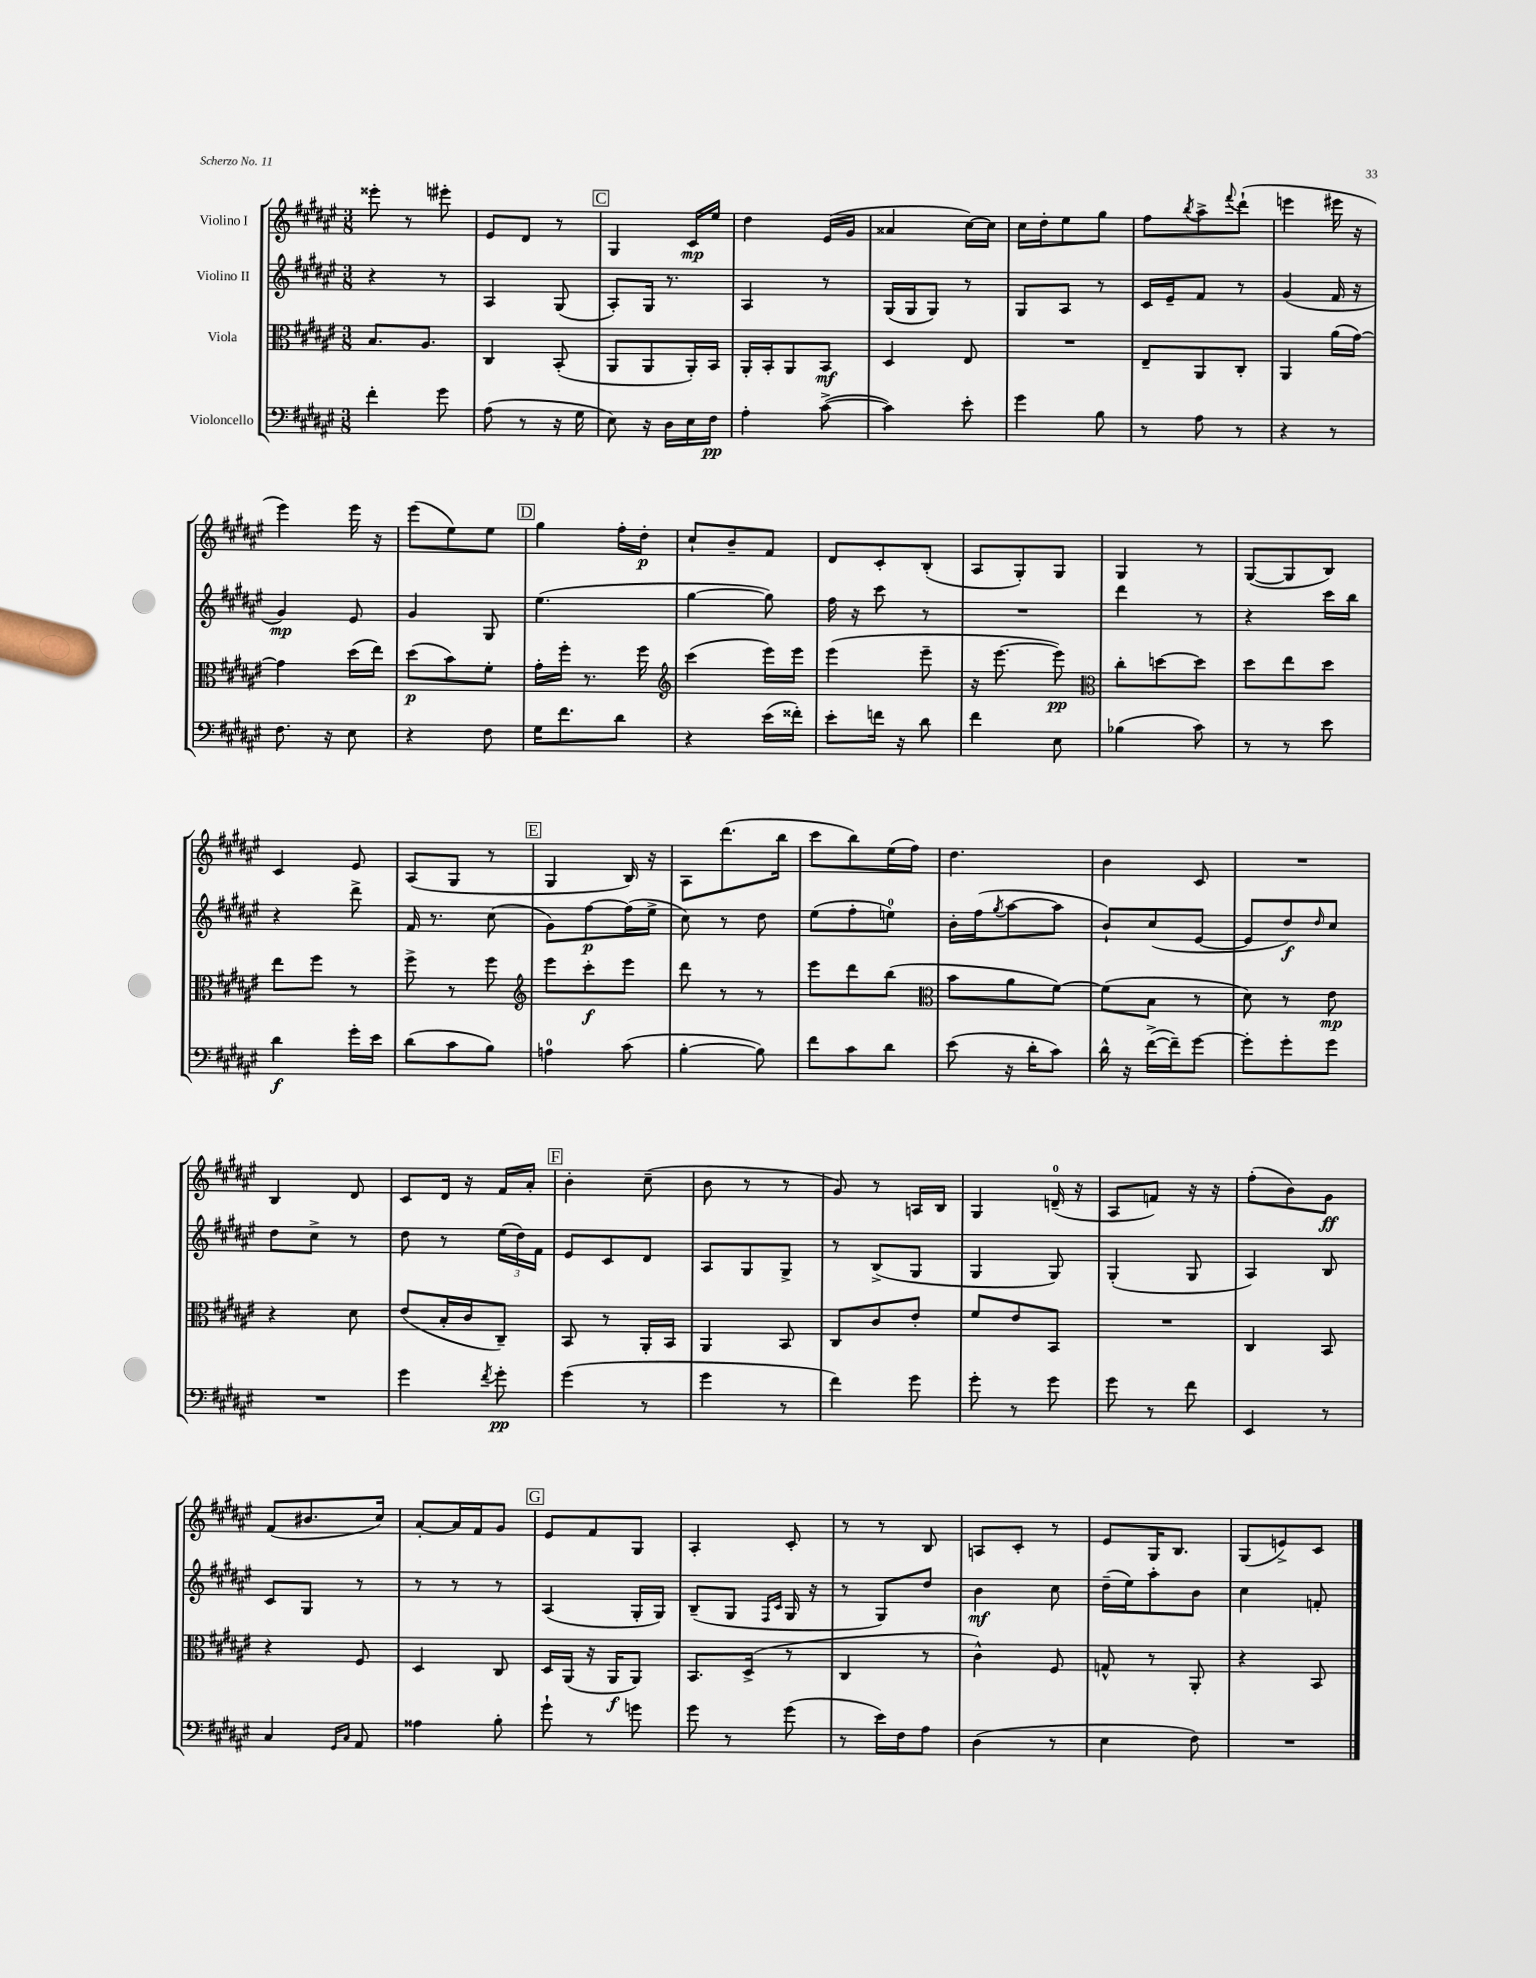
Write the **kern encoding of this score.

**kern	**dynam	**kern	**dynam	**kern	**dynam	**kern	**dynam
*part4	*part4	*part3	*part3	*part2	*part2	*part1	*part1
*staff4	*staff4	*staff3	*staff3	*staff2	*staff2	*staff1	*staff1
*I"Violoncello	*	*I"Viola	*	*I"Violino II	*	*I"Violino I	*
*clefF4	*	*clefC3	*	*clefG2	*	*clefG2	*
*k[f#c#g#d#a#e#]	*	*k[f#c#g#d#a#e#]	*	*k[f#c#g#d#a#e#]	*	*k[f#c#g#d#a#e#]	*
*M3/8	*	*M3/8	*	*M3/8	*	*M3/8	*
=19	=19	=19	=19	=19	=19	=19	=19
4f#'\	.	8.B/L	.	4r	.	8eee##X'\	.
.	.	.	.	.	.	8r	.
.	.	8.A#/J	.	.	.	.	.
8g#\	.	.	.	8r	.	8eee#X'\	.
=20	=20	=20	=20	=20	=20	=20	=20
(8A#\	.	4C#/	.	4A#/	.	8e#/L	.
8r	.	.	.	.	.	8d#/J	.
16r	.	(8BB'/	.	(8G#/	.	8r	.
16G#\	.	.	.	.	.	.	.
!!LO:REH:place=s1:t=C
=21	=21	=21	=21	=21	=21	=21	=21
8E#\)	.	8AA#/L	.	8A#'/L)	.	4G#/	.
16r	.	8AA#/	.	16G#/Jk	.	.	.
16D#\LL	.	.	.	8.r	.	.	.
16E#\	.	16AA#'/L)	.	.	.	16c#/LL	mp
16F#\JJ	pp	16BB/JJ	.	.	.	16ee#/JJ	.
=22	=22	=22	=22	=22	=22	=22	=22
4A#'\	.	16AA#'/LL	.	4A#/	.	4dd#\	.
.	.	16BB'/J	.	.	.	.	.
.	.	8AA#/	.	.	.	.	.
([8c#^\	.	8BB/J	mf	8r	.	(16e#/LL	.
.	.	.	.	.	.	16g#/JJ	.
=23	=23	=23	=23	=23	=23	=23	=23
4c#\])	.	4D#/	.	(16G#/LL	.	4a##X/	.
.	.	.	.	16G#/J	.	.	.
.	.	.	.	8G#/J)	.	.	.
8e#'\	.	8E#/	.	8r	.	[16cc#\LL)	.
.	.	.	.	.	.	16cc#\JJ]	.
=24	=24	=24	=24	=24	=24	=24	=24
4g#\	.	4.r	.	8G#/L	.	16cc#\LL	.
.	.	.	.	.	.	16dd#'\J	.
.	.	.	.	8A#/J	.	8ee#\	.
8B\	.	.	.	8r	.	8gg#\J	.
=25	=25	=25	=25	=25	=25	=25	=25
8r	.	8E#~/L	.	16c#/LL	.	8ff#\L	.
.	.	.	.	16e#~/J	.	.	.
.	.	.	.	.	.	8qbb/	.
8A#\	.	8AA#/	.	8f#/J	.	8aa#^\	.
.	.	.	.	.	.	8qqfff#/	.
8r	.	8C#'/J	.	8r	.	(8ddd#`\J	.
=26	=26	=26	=26	=26	=26	=26	=26
4r	.	4AA#/	.	(4g#/	.	4eeen\	.
8r	.	(16a#\LL	.	16f#/	.	16eee#X\	.
.	.	[16g#\JJ)	.	16r	.	16r	.
!!LO:LB:g=z
=27	=27	=27	=27	=27	=27	=27	=27
8.F#\	.	4g#\]	.	4g#/)	mp	4eee#\)	.
16r	.	.	.	.	.	.	.
8E#\	.	(16dd#\LL	.	8e#/	.	16eee#\	.
.	.	16ee#\JJ)	.	.	.	16r	.
=28	=28	=28	=28	=28	=28	=28	=28
4r	.	(8dd#\L	p	4g#/	.	(8eee#\L	.
.	.	8b\)	.	.	.	8ee#\)	.
8F#\	.	8f#'\J	.	8G#/	.	8ee#\J	.
!!LO:REH:place=s1:t=D
=29	=29	=29	=29	=29	=29	=29	=29
16G#\KL	.	16g#'\LL	.	(4.ee#\	.	4gg#\	.
8.f#\	.	16ff#'\JJ	.	.	.	.	.
.	.	8.r	.	.	.	.	.
8d#\J	.	.	.	.	.	16ff#'\LL	.
.	.	16ff#\	.	.	.	16dd#'\JJ	p
=30	=30	=30	=30	=30	=30	=30	=30
*	*	*clefG2	*	*	*	*	*
4r	.	(4ccc#\	.	[4gg#\	.	8cc#`/L	.
.	.	.	.	.	.	8b~/	.
(16e#\LL	.	16eee#\LL)	.	8gg#\])	.	8f#/J	.
16f##X'\JJ)	.	16eee#\JJ	.	.	.	.	.
=31	=31	=31	=31	=31	=31	=31	=31
8e#'\L	.	(4eee#\	.	16ff#\	.	8d#/L	.
.	.	.	.	16r	.	.	.
16fn\Jk	.	.	.	8ccc#\	.	8c#'/	.
16r	.	.	.	.	.	.	.
8d#\	.	8eee#~\	.	8r	.	(8B'/J	.
=32	=32	=32	=32	=32	=32	=32	=32
4f#\	.	16r	.	4.r	.	8A#/L	.
.	.	[8.eee#\	.	.	.	.	.
.	.	.	.	.	.	8G#'/)	.
8E#\	.	8eee#\])	pp	.	.	8G#/J	.
=33	=33	=33	=33	=33	=33	=33	=33
*	*	*clefC3	*	*	*	*	*
(4B-X\	.	8cc#'\L	.	4ddd#\	.	4G#/	.
.	.	[8ddn\	.	.	.	.	.
8c#\)	.	8dd\J]	.	8r	.	8r	.
=34	=34	=34	=34	=34	=34	=34	=34
8r	.	8dd#\L	.	4r	.	([8G#/L	.
8r	.	8ee#\	.	.	.	8G#/]	.
8e#\	.	8dd#\J	.	16ccc#\LL	.	8B/J)	.
.	.	.	.	16bb\JJ	.	.	.
!!LO:LB:g=z
=35	=35	=35	=35	=35	=35	=35	=35
4d#\	f	8ee#\L	.	4r	.	4c#/	.
.	.	8ff#\J	.	.	.	.	.
16g#'\LL	.	8r	.	8ddd#^\	.	8e#/	.
16e#\JJ	.	.	.	.	.	.	.
=36	=36	=36	=36	=36	=36	=36	=36
(8d#\L	.	8ff#^\	.	16f#/	.	(8A#/L	.
.	.	.	.	8.r	.	.	.
8c#\	.	8r	.	.	.	8G#/J	.
8B\J)	.	8ff#\	.	(8cc#\	.	8r	.
!!LO:REH:place=s1:t=E
=37	=37	=37	=37	=37	=37	=37	=37
*	*	*clefG2	*	*	*	*	*
4An\	.	8eee#\L	.	8g#\L)	.	4G#/	.
.	.	8ccc#'\	f	[8ff#\	p	.	.
(8c#\	.	8eee#\J	.	(16ff#\L]	.	16B/)	.
.	.	.	.	16ee#^\JJ	.	16r	.
=38	=38	=38	=38	=38	=38	=38	=38
[4B'\	.	8ddd#\	.	8cc#\)	.	8A#\L	.
.	.	8r	.	8r	.	(8.ddd#\	.
8B\])	.	8r	.	8dd#\	.	.	.
.	.	.	.	.	.	16bb\Jk	.
=39	=39	=39	=39	=39	=39	=39	=39
8f#\L	.	8eee#\L	.	(8ee#\L	.	8ccc#\L	.
8c#\	.	8ddd#\	.	8ff#'\	.	8bb\)	.
8d#\J	.	(8bb\J	.	8een\J)	.	(16ee#\L	.
.	.	.	.	.	.	16ff#\JJ)	.
=40	=40	=40	=40	=40	=40	=40	=40
*	*	*clefC3	*	*	*	*	*
(8e#\	.	8b\L	.	16b'\LL	.	4.dd#\	.
.	.	.	.	(16ff#\J	.	.	.
.	.	.	.	8qgg#/	.	.	.
16r	.	8a#\	.	[8aa#\	.	.	.
16d#'\KL	.	.	.	.	.	.	.
8c#\J)	.	[8f#\J)	.	8aa#\J]	.	.	.
=41	=41	=41	=41	=41	=41	=41	=41
16d#^^\	.	(8f#\L]	.	8b`/L)	.	4b\	.
16r	.	.	.	.	.	.	.
([16f#^\LL	.	8B\J	.	(8cc#/	.	.	.
16f#~\J])	.	.	.	.	.	.	.
[8g#\J	.	8r	.	[8e#/J	.	8c#/	.
=42	=42	=42	=42	=42	=42	=42	=42
8g#'\L]	.	8d#\)	.	8e#/L]	.	4.r	.
8g#'\	.	8r	.	8dd#/)	f	.	.
.	.	.	.	16qqdd#/	.	.	.
8g#\J	.	8e#\	mp	8cc#/J	.	.	.
!!LO:LB:g=z
=43	=43	=43	=43	=43	=43	=43	=43
4.r	.	4r	.	8dd#\L	.	4B/	.
.	.	.	.	8cc#^\J	.	.	.
.	.	8d#\	.	8r	.	8d#/	.
=44	=44	=44	=44	=44	=44	=44	=44
4g#\	.	(8e#/L	.	8dd#\	.	8c#/L	.
.	.	16B'/L	.	8r	.	16d#/Jk	.
.	.	16c#/J	.	.	.	16r	.
8qf#/	.	.	.	.	.	.	.
8g#'\	pp	8C#~/J)	.	(24ee#\LL	.	16f#/LL	.
.	.	.	.	24dd#\)	.	.	.
.	.	.	.	.	.	16a#'/JJ	.
.	.	.	.	24f#\JJ	.	.	.
!!LO:REH:place=s1:t=F
=45	=45	=45	=45	=45	=45	=45	=45
(4g#\	.	8BB/	.	8e#/L	.	4b'\	.
.	.	8r	.	8c#/	.	.	.
8r	.	16AA#'/LL	.	8d#/J	.	(8cc#~\	.
.	.	16BB/JJ	.	.	.	.	.
=46	=46	=46	=46	=46	=46	=46	=46
4g#\	.	4AA#/	.	8A#/L	.	8b\	.
.	.	.	.	8G#/	.	8r	.
8r	.	8BB/	.	8G#^/J	.	8r	.
=47	=47	=47	=47	=47	=47	=47	=47
4f#\)	.	8C#/L	.	8r	.	8g#/)	.
.	.	8c#/	.	(8B^/L	.	8r	.
8g#\	.	8e#'/J	.	8G#/J	.	16An/LL	.
.	.	.	.	.	.	16B/JJ	.
=48	=48	=48	=48	=48	=48	=48	=48
8g#'\	.	8f#/L	.	4G#/	.	4G#/	.
8r	.	8e#/	.	.	.	.	.
8g#\	.	8BB/J	.	8G#/)	.	(16dn~/	.
.	.	.	.	.	.	16r	.
=49	=49	=49	=49	=49	=49	=49	=49
8g#\	.	4.r	.	(4G#'/	.	8A#/L	.
8r	.	.	.	.	.	8fn/J)	.
8f#\	.	.	.	8G#/	.	16r	.
.	.	.	.	.	.	16r	.
=50	=50	=50	=50	=50	=50	=50	=50
4EE#/	.	4C#/	.	4A#/)	.	(8ff#'\L	.
.	.	.	.	.	.	8b\)	.
8r	.	8BB/	.	8B/	.	8g#\J	ff
!!LO:LB:g=z
=51	=51	=51	=51	=51	=51	=51	=51
4C#/	.	4r	.	8c#/L	.	(8f#/L	.
.	.	.	.	8G#/J	.	8.b#X/	.
16qqGG#/LL	.	.	.	.	.	.	.
16qqC#/JJ	.	.	.	.	.	.	.
8AA#/	.	8F#/	.	8r	.	.	.
.	.	.	.	.	.	16cc#/Jk)	.
=52	=52	=52	=52	=52	=52	=52	=52
4A##X\	.	4D#/	.	8r	.	[8a#'/L	.
.	.	.	.	8r	.	16a#/L]	.
.	.	.	.	.	.	16f#/J	.
8B'\	.	8C#/	.	8r	.	8g#/J	.
!!LO:REH:place=s1:t=G
=53	=53	=53	=53	=53	=53	=53	=53
8g#`\	.	16D#/LL	.	(4A#/	.	8e#/L	.
.	.	(16AA#/JJ	.	.	.	.	.
8r	.	16r	.	.	.	8f#/	.
.	.	16AA#/KL	f	.	.	.	.
8gn\	.	8AA#/J)	.	16G#'/LL	.	8G#/J	.
.	.	.	.	16G#/JJ)	.	.	.
=54	=54	=54	=54	=54	=54	=54	=54
8g#\	.	8.BB/L	.	(8B~/L	.	4A#'/	.
8r	.	.	.	8G#/J	.	.	.
.	.	(16D#^/Jk	.	.	.	.	.
.	.	.	.	16qqF#/LL	.	.	.
.	.	.	.	16qqc#/JJ	.	.	.
(8g#\	.	8r	.	16G#/	.	8c#'/	.
.	.	.	.	16r	.	.	.
=55	=55	=55	=55	=55	=55	=55	=55
8r	.	4C#/	.	8r	.	8r	.
16e#\LL)	.	.	.	8G#/L)	.	8r	.
16F#\J	.	.	.	.	.	.	.
8A#\J	.	8r	.	8dd#/J	.	8B/	.
=56	=56	=56	=56	=56	=56	=56	=56
(4D#\	.	4c#^^\)	.	4b\	mf	8An/L	.
.	.	.	.	.	.	8c#'/J	.
8r	.	8F#/	.	8cc#\	.	8r	.
=57	=57	=57	=57	=57	=57	=57	=57
4E#\	.	8Gn^^/	.	(16dd#~\LL	.	8e#/L	.
.	.	.	.	16ee#\J)	.	.	.
.	.	8r	.	8aa#'\	.	16G#/K	.
.	.	.	.	.	.	8.B/J	.
8F#\)	.	8AA#'/	.	8b\J	.	.	.
=58	=58	=58	=58	=58	=58	=58	=58
4.r	.	4r	.	4cc#\	.	(8G#/L	.
.	.	.	.	.	.	8en^/)	.
.	.	8BB/	.	8fn'/	.	8c#/J	.
==	==	==	==	==	==	==	==
*-	*-	*-	*-	*-	*-	*-	*-
